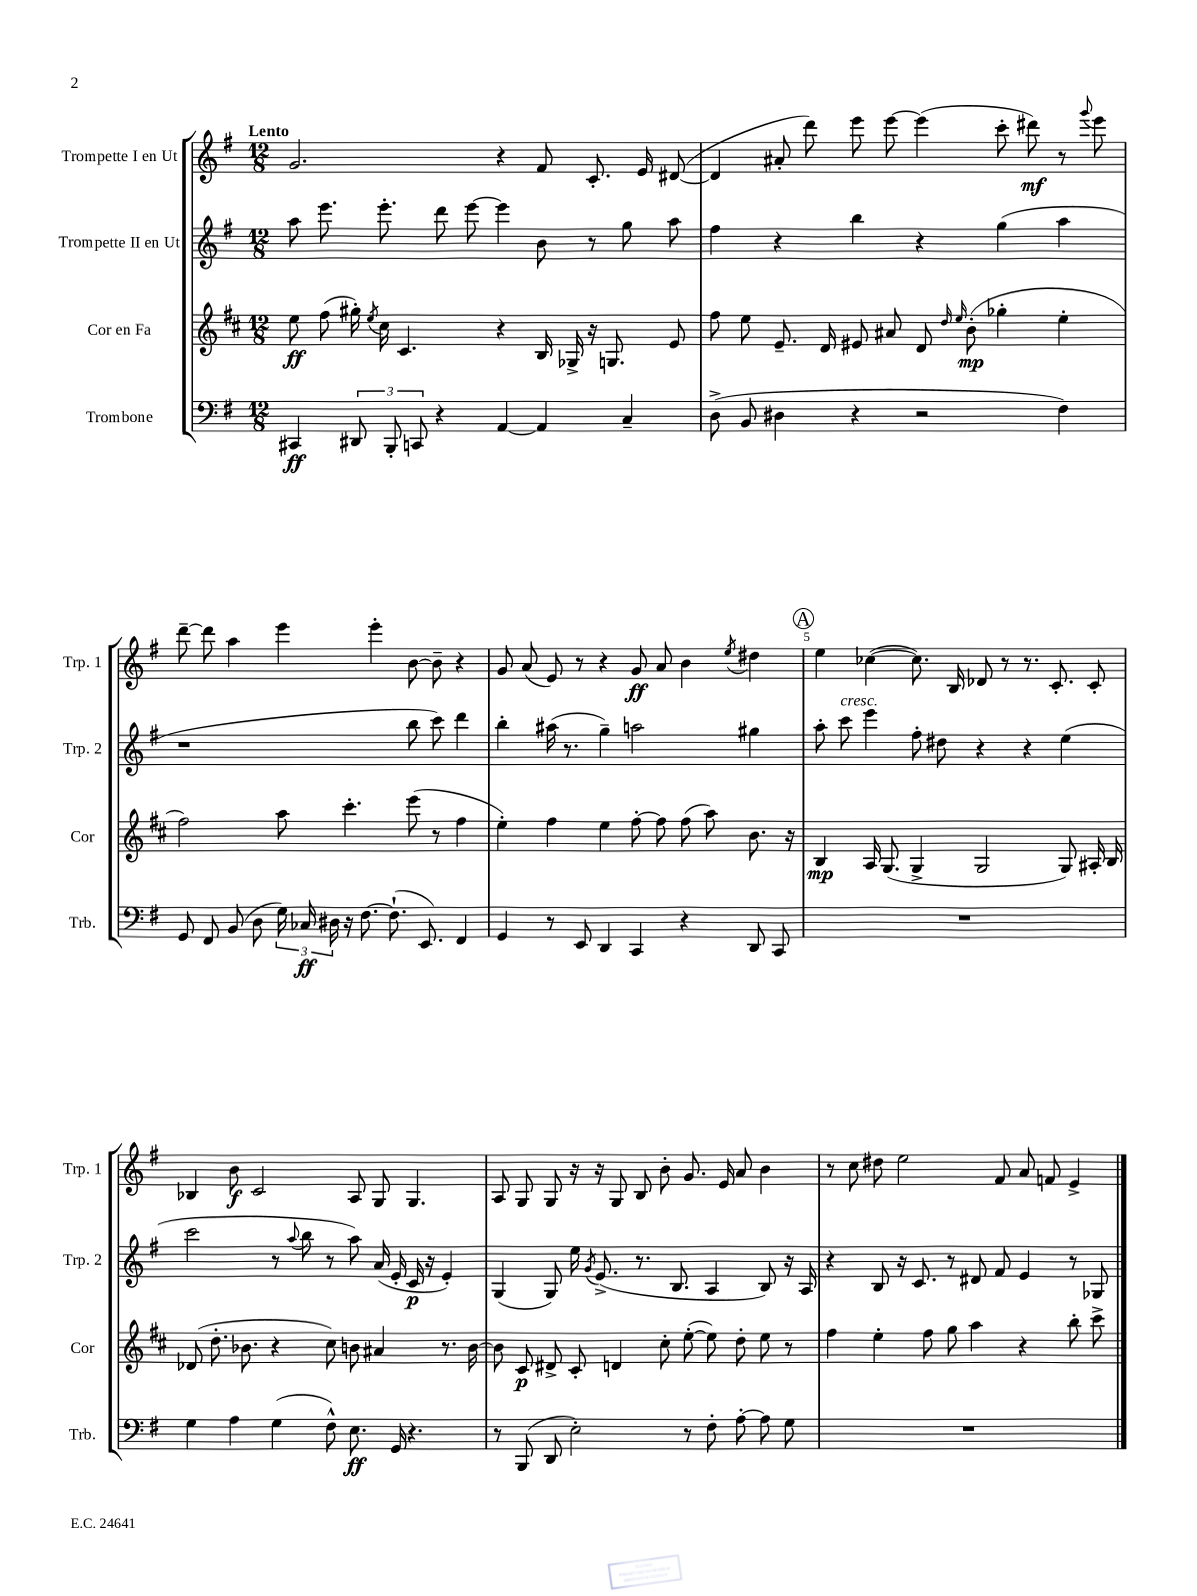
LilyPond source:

<<
\new StaffGroup <<
\new Staff = "s0" \with { instrumentName = "Trompette I en Ut" shortInstrumentName = "Trp. 1" } {
    \clef treble \key g \major \numericTimeSignature \time 12/8 \tempo "Lento"
    \autoBeamOff g'2. r4 fis'8 c'8.-. e'16 dis'8~( |
    dis'4 ais'8-. d'''8) e'''8 e'''8~ e'''4( c'''8-. dis'''8\mf) r8 \appoggiatura { g'''8 } e'''8 |
    d'''8~-- d'''8 a''4 e'''4 e'''4-. b'8~ b'8-- r4 |
    g'8 a'8( e'8) r8 r4 g'8\ff a'8 b'4 \acciaccatura { e''8 } dis''4 |
    \mark \markup { \circle "A" } e''4 ces''4~( ces''8.) b16 des'8 r8 r8. c'8.-. c'8-. |
    bes4 b'8\f c'2 a8 g8 g4. |
    a8 g8 g8 r16 r16 g8 b8 b'8-. g'8. e'16 a'8 b'4 |
    r8 c''8 dis''8 e''2 fis'8 a'8 f'8 e'4-> \bar "|." |
}
\new Staff = "s1" \with { instrumentName = "Trompette II en Ut" shortInstrumentName = "Trp. 2" } {
    \clef treble \key g \major \numericTimeSignature \time 12/8
    \autoBeamOff a''8 e'''8. e'''8.-. d'''8 e'''8~ e'''4 b'8 r8 g''8 a''8 |
    fis''4 r4 b''4 r4 g''4( a''4 |
    r1 b''8 c'''8) d'''4 |
    b''4-. ais''16( r8. g''4--) a''2 gis''4 |
    \mark \markup { \circle "A" } a''8-. c'''8^\markup { \italic "cresc." } e'''4 fis''8-. dis''8 r4 r4 e''4( |
    c'''2 r8 \appoggiatura { a''8 } b''8 r8 a''8) a'16( e'16-. c'16\p r16 e'4-.) |
    g4( g8) e''16 \acciaccatura { g'8 } e'8.->( r8. b8. a4 b8) r16 a16 |
    r4 b8 r16 c'8. r8 dis'8 fis'8 e'4 r8 ges8 \bar "|." |
}
\new Staff = "s2" \with { instrumentName = "Cor en Fa" shortInstrumentName = "Cor" } {
    \clef treble \key d \major \numericTimeSignature \time 12/8
    \autoBeamOff e''8\ff fis''8( gis''16-.) \acciaccatura { e''8 } cis''16 cis'4. r4 b16 ges16-> r16 g8. e'8 |
    fis''8 e''8 e'8.-- d'16 eis'8 ais'8 d'8 \grace { d''16 e''16 } b'8-.\mp( ges''4-. e''4-. |
    fis''2) a''8 cis'''4.-. e'''8( r8 fis''4 |
    e''4-.) fis''4 e''4 fis''8~-. fis''8 fis''8( a''8) b'8. r16 |
    \mark \markup { \circle "A" } b4\mp a16 g8.( g4-> g2 g8) ais16-. b16 |
    des'8( d''8.-. bes'8. r4 cis''8) b'8 ais'4 r8. b'16~ |
    b'8 cis'8\p dis'8-> cis'8-. d'4 cis''8-. e''8~-.( e''8) d''8-. e''8 r8 |
    fis''4 e''4-. fis''8 g''8 a''4 r4 b''8-. cis'''8-> \bar "|." |
}
\new Staff = "s3" \with { instrumentName = "Trombone" shortInstrumentName = "Trb." } {
    \clef bass \key g \major \numericTimeSignature \time 12/8
    \autoBeamOff cis,4\ff \tuplet 3/2 { dis,8 b,,8-. c,8 } r4 a,4~ a,4 c4-- |
    d8->( b,8 dis4 r4 r2 fis4) |
    g,8 fis,8 b,8( d8 \tuplet 3/2 { g16) ces16\ff dis16 } r16 fis8.~ fis8.-!( e,8.) fis,4 |
    g,4 r8 e,8 d,4 c,4 r4 d,8 c,8 |
    \mark \markup { \circle "A" } R1. |
    g4 a4 g4( fis8-^) e8.\ff g,16 r4. |
    r8 b,,8( d,8 e2-.) r8 fis8-. a8~-. a8 g8 |
    R1. \bar "|." |
}
>>
>>
\layout { \context { \Score \override BarNumber.break-visibility = ##(#f #t #t) barNumberVisibility = #(every-nth-bar-number-visible 5) } }
